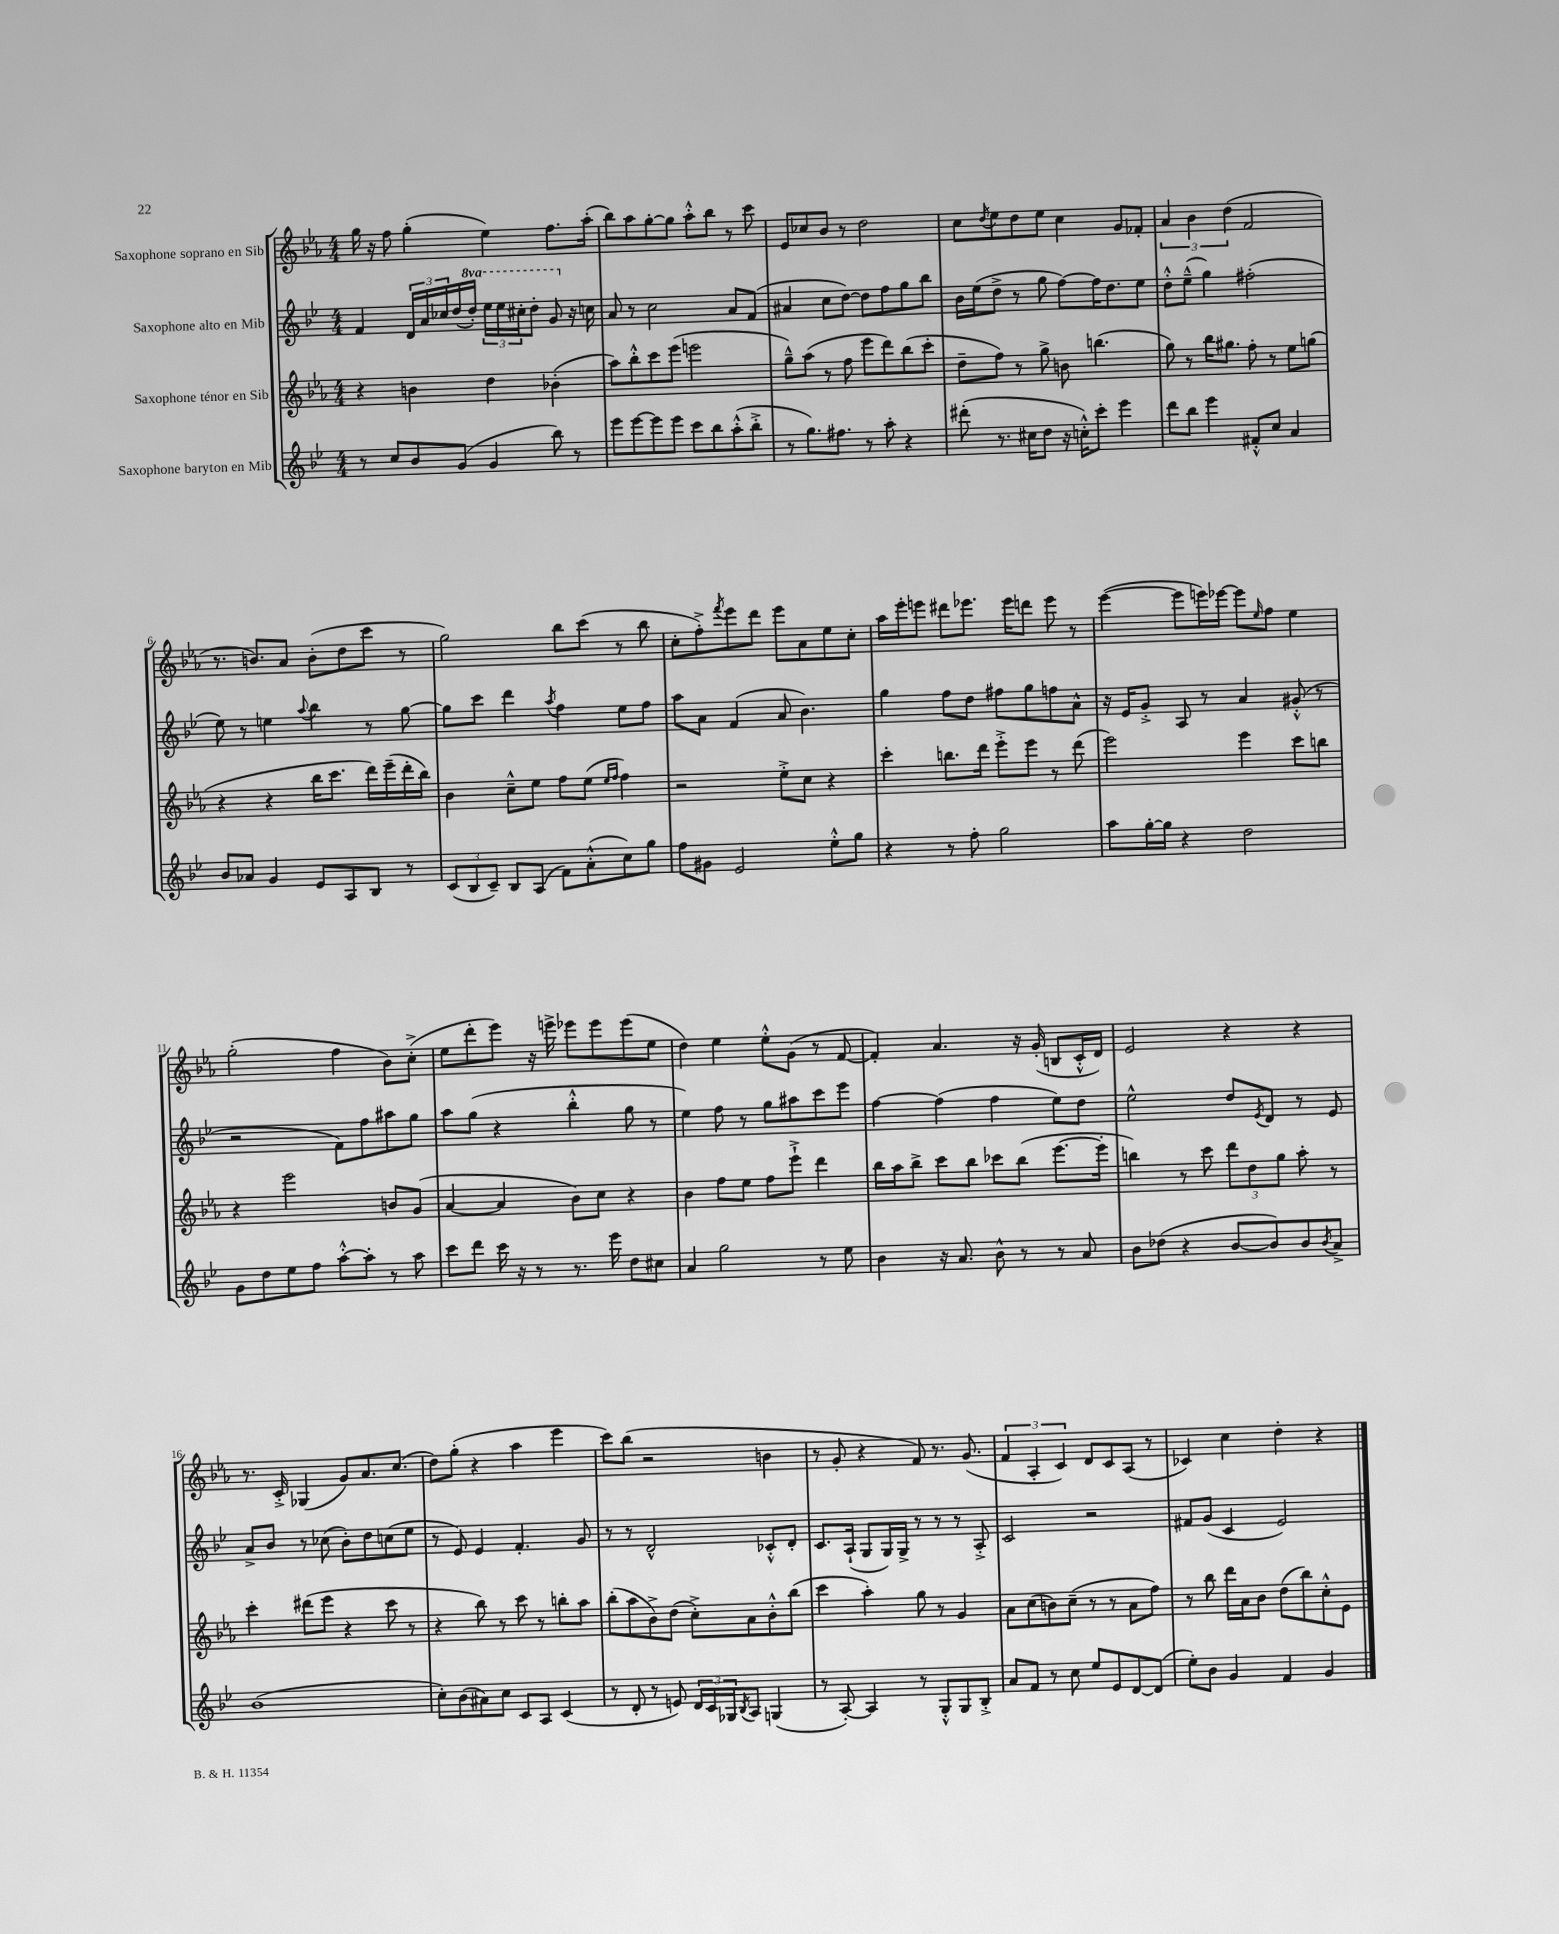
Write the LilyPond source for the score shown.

<<
\new StaffGroup <<
\new Staff = "s0" \with { instrumentName = "Saxophone soprano en Sib" } {
    \clef treble \key ees \major \numericTimeSignature \time 4/4
    g''16 r16 f''8 g''4-.( ees''4) f''8. aes''16-.( |
    bes''8) aes''8 g''8~-. g''8 aes''8-.-^ bes''8 r8 c'''8 |
    ees'8 ces''8 bes'8 r8 d''2 |
    c''8 \acciaccatura { d''8 } ees''8 d''8 ees''8 c''4 g'8 fes'8-. |
    \tuplet 3/2 { aes'4 bes'4 d''4( } f'2 |
    r8. b'8.) aes'8 b'8-.( d''8 c'''8 r8 |
    g''2) bes''8 c'''8( r8 bes''8 |
    c''8-. f''8-.->) \acciaccatura { f'''8 } ees'''8 d'''8 ees'''8 aes'8 ees''8 c''8-. |
    aes''16 ees'''16-. e'''8 dis'''8 ees'''8. ees'''16 d'''8 ees'''8 r8 |
    ees'''4~( ees'''8 e'''16) ees'''16~ ees'''8 \grace { ees''16 } f''8 ees''4 |
    g''2-.( f''4 bes'8) c''8-.->( |
    ees''8 d'''8-. ees'''8) r16 e'''16-> ees'''8 ees'''8 ees'''8( ees''8 |
    d''4) ees''4 ees''8-.-^ g'8( r8 f'8~ |
    f'4-.) aes'4. r16 g'16-.( b8 c'16-.-^ d'16) |
    ees'2 r4 r4 |
    r8. c'16-.-> ges4( g'8) aes'8. c''8.( |
    d''8) g''8-.( r4 aes''4 ees'''4 |
    c'''8) bes''8( r2 b'4 |
    r8 g'8-. r4 f'8) r8. g'8.( |
    \tuplet 3/2 { f'4 aes4-. c'4) } d'8 c'8 aes8( r8 |
    ces'4) c''4 d''4-. r4 \bar "|." |
}
\new Staff = "s1" \with { instrumentName = "Saxophone alto en Mib" } {
    \clef treble \key bes \major \numericTimeSignature \time 4/4 \set Staff.ottavationMarkups = #ottavation-simple-ordinals
    f'4 \tuplet 3/2 { d'16 a'16 ces''16 } d''16( \ottava #1 d'''16-.) \tuplet 3/2 { ees'''16 ees'''16 cis'''16-. } d'''8-. g''8 \ottava #0 r16 c''16 |
    a'8 r8 c''2 a'8 f'8( |
    ais'4 c''8 d''8~) d''8 f''8 g''8 bes''8 |
    bes'16 ees''16( d''8-> r8 g''8 f''8~) f''16 d''8. ees''8 |
    d''8-.-^ ees''8---^( g''4) fis''2-.( |
    ees''8) r8 e''4 \appoggiatura { a''8 } bes''4 r8 g''8~ |
    g''8 c'''8 d'''4 \acciaccatura { a''8 } f''4 ees''8 f''8 |
    a''8 a'8 f'4( a'8 bes'4.) |
    g''4 f''8 d''8 fis''8 g''8 f''8 a'8-^ |
    r16 ees'16 g'8-.-> a8 r8 a'4 gis'8-.-^( r8 |
    r2 f'8) f''8 ais''8 g''8 |
    a''8 g''8( r4 bes''4-.-^ g''8 r8 |
    ees''4) f''8 r8 g''8 ais''8 c'''8 ees'''8 |
    f''4~ f''4( f''4 ees''8) d''8 |
    ees''2-^ d''8 \acciaccatura { ees'8 } d'8 r8 ees'8 |
    a'8-> bes'8 r8 ces''8( bes'8-.) d''8 c''8( ees''8 |
    r8 ees'8) ees'4 f'4.-. g'8 |
    r8 r8 d'2-^ ces'8-.-^ d'8-. |
    c'8. a16-!( g8 g16) g16-> r8 r8 r8 a8-.-> |
    c'2 r2 |
    fis'8 g'8( c'4 ees'2) \bar "|." |
}
\new Staff = "s2" \with { instrumentName = "Saxophone ténor en Sib" } {
    \clef treble \key ees \major \numericTimeSignature \time 4/4
    r4 b'4 d''4 bes'4-.( |
    aes''8) bes''8-.-^ c'''8 ees'''8( e'''2 |
    g''8---^) aes''8( r8 f''8 ees'''8 d'''8) bes''8( c'''8-. |
    d''8-- f''8) r8 g''8-> b'8 b''4.( |
    g''8) r8 bes''16 gis''8. f''8-. r8 ees''8 g''8( |
    r4 r4 bes''16 c'''8. d'''16) ees'''16--( d'''16-. bes''16) |
    bes'4 c''8---^ ees''8 f''8 ees''8( \grace { ees''16 f''16 } f''4) |
    r2 ees''8-.-> c''8 r4 |
    c'''4-. b''8. d'''16 ees'''8-.-> ees'''8 r8 d'''8( |
    ees'''2) ees'''4 c'''8 b''8 |
    r4 ees'''2 b'8 g'8( |
    aes'4~ aes'4 bes'8) c''8 r4 |
    bes'4 f''8 ees''8 f''8 ees'''8-!-> d'''4 |
    bes''16 aes''16 bes''8-> c'''8 bes''8 ces'''8 bes''8( ees'''8.~ ees'''16-. |
    b''4) r8 c'''8 \tuplet 3/2 { d'''8 d''8 g''8 } aes''8-. r8 |
    c'''4-. dis'''8( ees'''8 r4 c'''8 r8 |
    r4 bes''8) r8 c'''8 r8 b''8-. aes''8 |
    bes''8-.( aes''8 bes'8->) d''8( c''8-.->) aes'8 bes'8-.-^ bes''8( |
    c'''4 aes''4-.) g''8 r8 g'4 |
    aes'8 c''8( b'8) c''8--( r8 r8 aes'8 f''8) |
    r8 bes''8 d'''16 aes'16 bes'8 d''8( bes''8) c''8-.-^ ees'8 \bar "|." |
}
\new Staff = "s3" \with { instrumentName = "Saxophone baryton en Mib" } {
    \clef treble \key bes \major \numericTimeSignature \time 4/4
    r8 c''8 bes'8 g'8( g'4 bes''8) r8 |
    ees'''8 ees'''8~ ees'''8 ees'''8 c'''8 bes''8 a''8-.-^( bes''8-.-> |
    r8 g''8.) fis''8. r8 a''8-. r4 |
    dis'''8-.( r8. cis''16 d''8 r16 c''16-.-^) c'''8-. ees'''4 |
    d'''8 bes''8 ees'''4 fis'8-.-^ c''8 a'4 |
    bes'8 aes'8 g'4 ees'8 a8 bes8 r8 |
    \tuplet 3/2 { c'8( bes8 c'8--) } bes8 a8( f'8) a'8-.-^( c''8) g''8 |
    f''8 gis'8 ees'2 ees''8-.-^ g''8 |
    r4 r8 f''8-. g''2 |
    a''8 g''16~-. g''16 r4 d''2 |
    g'8 d''8 ees''8 f''8 a''8~-.-^ a''8-. r8 a''8 |
    c'''8 d'''8 c'''16 r16 r8 r8. ees'''16 d''8 cis''8 |
    a'4 g''2 r8 ees''8 |
    bes'4 r16 a'8. bes'8-^ r8 r8 a'8 |
    bes'8 des''8( r4 bes'8~ bes'8) bes'8 \acciaccatura { bes'8 } a'8-> |
    bes'1( |
    c''8-.) bes'8( ais'8) c''8 c'8 a8 c'4( |
    r8 d'8-. r8 e'8) \tuplet 3/2 { d'16 c'16 ges16 } \acciaccatura { bes8 } a8 g4( |
    r8 a8~-.) a4 r8 g8-.-^ g8 bes8-.-> |
    a'8 f'8 r8 c''8 ees''8 ees'8 d'8~ d'8( |
    ees''8-.) bes'8 g'4 f'4 g'4 \bar "|." |
}
>>
>>
